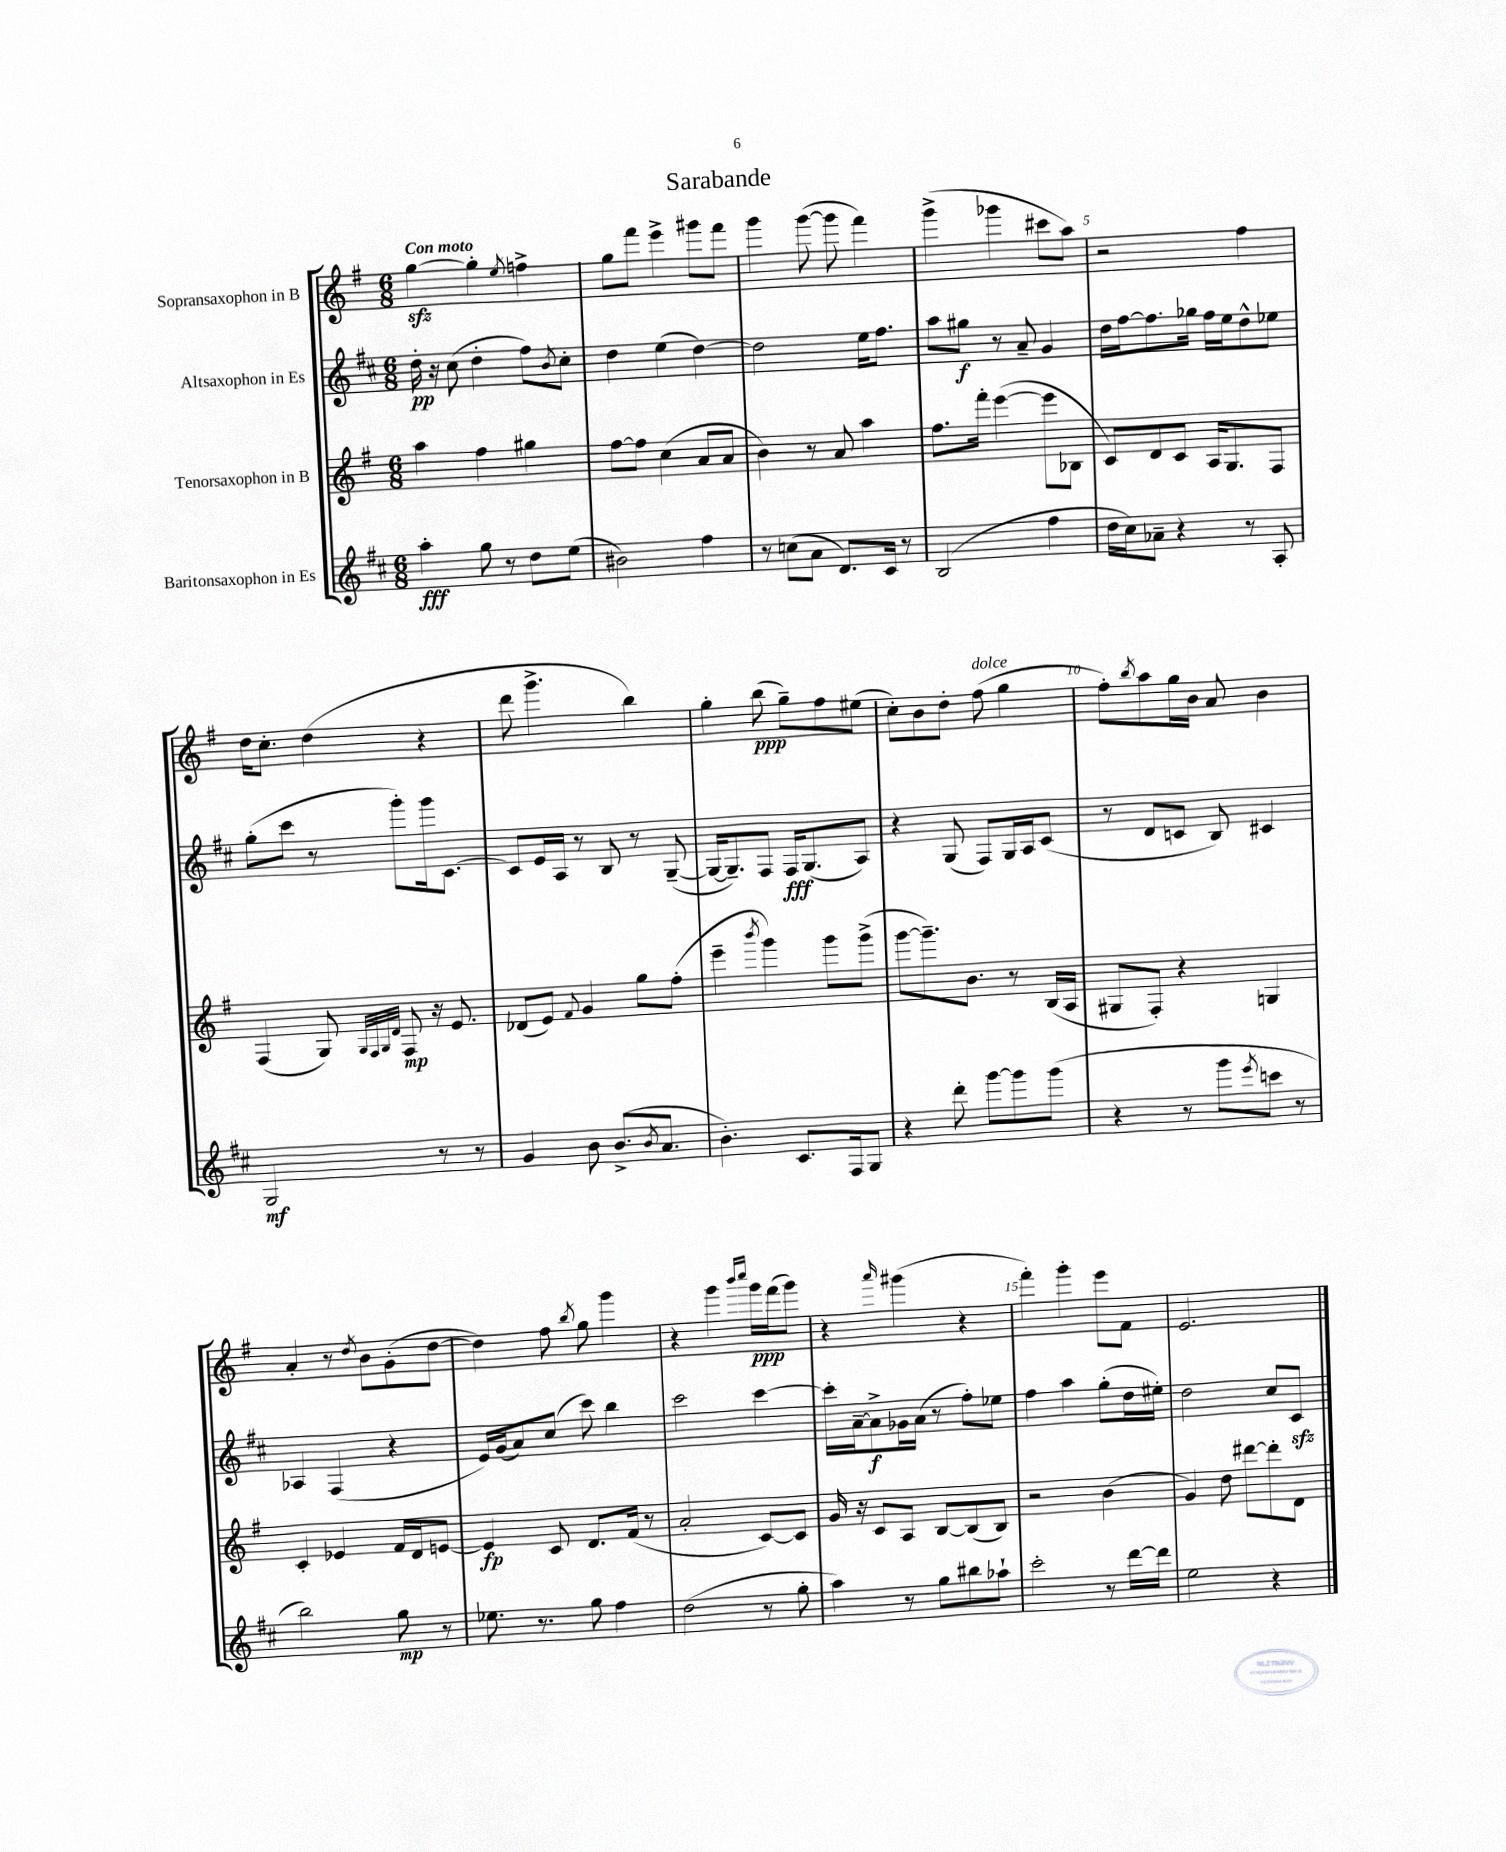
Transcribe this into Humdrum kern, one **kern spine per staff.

**kern	**kern	**kern	**kern
*staff4	*staff3	*staff2	*staff1
*clefG2	*clefG2	*clefG2	*clefG2
*k[f#c#]	*k[f#]	*k[f#c#]	*k[f#]
*M6/8	*M6/8	*M6/8	*M6/8
4aa'	4aa	16dd'	[4gg
.	.	16r	.
.	.	(8cc#	.
8gg	4ff#	4dd'	4gg']
8r	.	.	.
.	.	.	8qee
8dd	4gg#	8ff#)	4ff^
.	.	8qb	.
(8ee	.	8cc#'	.
=	=	=	=
2b#)	[8ff#	4dd	8gg
.	8ff#]	.	8fff#
.	(4cc	(4ee	4eee^
4ff#	8a	[4dd)	8ggg#
.	8a	.	8fff#
=	=	=	=
8r	4b)	2dd]	4ggg
(8cc	.	.	.
8a	8r	.	([8ggg
8.d)	8a	.	8ggg]
.	4aa	16ee	4fff#)
16c#	.	8.ff#	.
8r	.	.	.
=	=	=	=
(2B	8.ff#	8aa	(4ggg^
.	.	8gg#	.
.	16fff#'	.	.
.	([4eee	8r	4ggg-
.	.	8a~	.
4ff#	8eee]	4g	8ccc#
.	8B-	.	8aa)
=	=	=	=
16dd	8c)	16dd	2r
16cc#)	.	[16ff#	.
8a-~	8d	8.ff#]	.
4r	8c	.	.
.	.	16gg-	.
.	16A	16ff#	.
.	8.G	16ee	.
8r	.	8dd^^	4ff#
8A'	8F#	8ee-	.
=	=	=	=
2G	(4F#	(8gg'	16dd
.	.	.	8.cc'
.	.	8ccc#	.
.	8G)	8r	(4dd
.	32qqG	.	.
.	32qqF#	.	.
.	32qqG	.	.
.	32qqd	.	.
.	8F#	8ggg')	.
8r	16r	16ggg	4r
.	8.e	[8.c#	.
8r	.	.	.
=	=	=	=
4g	(8d-	8c#]	8ddd
.	8e)	16e	4.ggg^
.	.	16A	.
.	8qqf#	.	.
8b	4g	8r	.
(8.b^	.	8B	.
.	8gg	8r	4bb)
8qb	.	.	.
8.a	.	.	.
.	(8ff#'	([8G~	.
=	=	=	=
4.b')	4eee~	16G_	4gg'
.	.	8.G~])	.
.	8qbbb	.	.
.	4ggg)	8F#	(8bb
8.c#	.	16F#	8gg~)
.	.	(8.G	.
.	8ggg	.	8ff#
16F#	.	.	.
8G	(8ggg^	8A)	(8ee#
=	=	=	=
4r	[8ggg	4r	8cc')
.	8.ggg~])	.	8b
8ddd'	.	(8G	8dd'
.	8.b	.	.
[8ggg	.	8F#)	(8ff#
8ggg]	8r	16G	4gg
.	.	16A	.
(8ggg	(16B	(8c#	.
.	16A	.	.
=	=	=	=
4r	8G#	8r	8ff#')
.	.	.	8qbb
.	8F#')	8d	8aa
8r	4r	8c	16gg
.	.	.	16b
8ggg	.	8B)	8a
8qeee	.	.	.
8ccc	4G	4c#	4b
8r	.	.	.
=	=	=	=
2bb)	4c'	4A-	4a'
.	4e-	(4F#	8r
.	.	.	8qdd
.	.	.	8b
8gg	16f#	4r	(8g'
.	16d	.	.
8r	[8e	.	[8dd
=	=	=	=
8.ee-	4e]	16e)	4dd])
.	.	(16g	.
.	.	8a)	.
8.r	.	.	.
.	8c	(8cc#	8ff#
.	.	.	8qbb
8gg	8.d	8ccc#)	8gg
4ff#	.	4bb	4ggg
.	(16f#	.	.
.	8r	.	.
=	=	=	=
(2dd	2a'	2ccc#	4r
.	.	.	4ggg
.	.	.	16qqbbb
.	.	.	16qqcccc
8r	[8c)	[4ccc#	16ggg
.	.	.	(16fff#
8gg'	8c]	.	8ggg)
=	=	=	=
4aa)	16g	16ccc#']	4r
.	16r	[16a~	.
.	8c	8a^]	.
.	.	.	16qqaaa
8r	8A	16g-	(4ggg#
.	.	(16a	.
8gg	[8B	8r	.
8bb#	(8B]	8ff#')	4r
8aa-`	8B)	8ee-	.
=	=	=	=
2ccc#'	2r	4ff#	4fff#')
.	.	4aa	4ggg'
8r	(4b	(8gg'	8eee
[16ddd	.	16dd	8f#
16ddd]	.	16ee#')	.
=	=	=	=
2ee	4g)	2dd	2.e
.	8dd	.	.
.	[8ddd#	.	.
4r	8ddd#']	8cc#	.
.	8d	8c#	.
==	==	==	==
*-	*-	*-	*-
